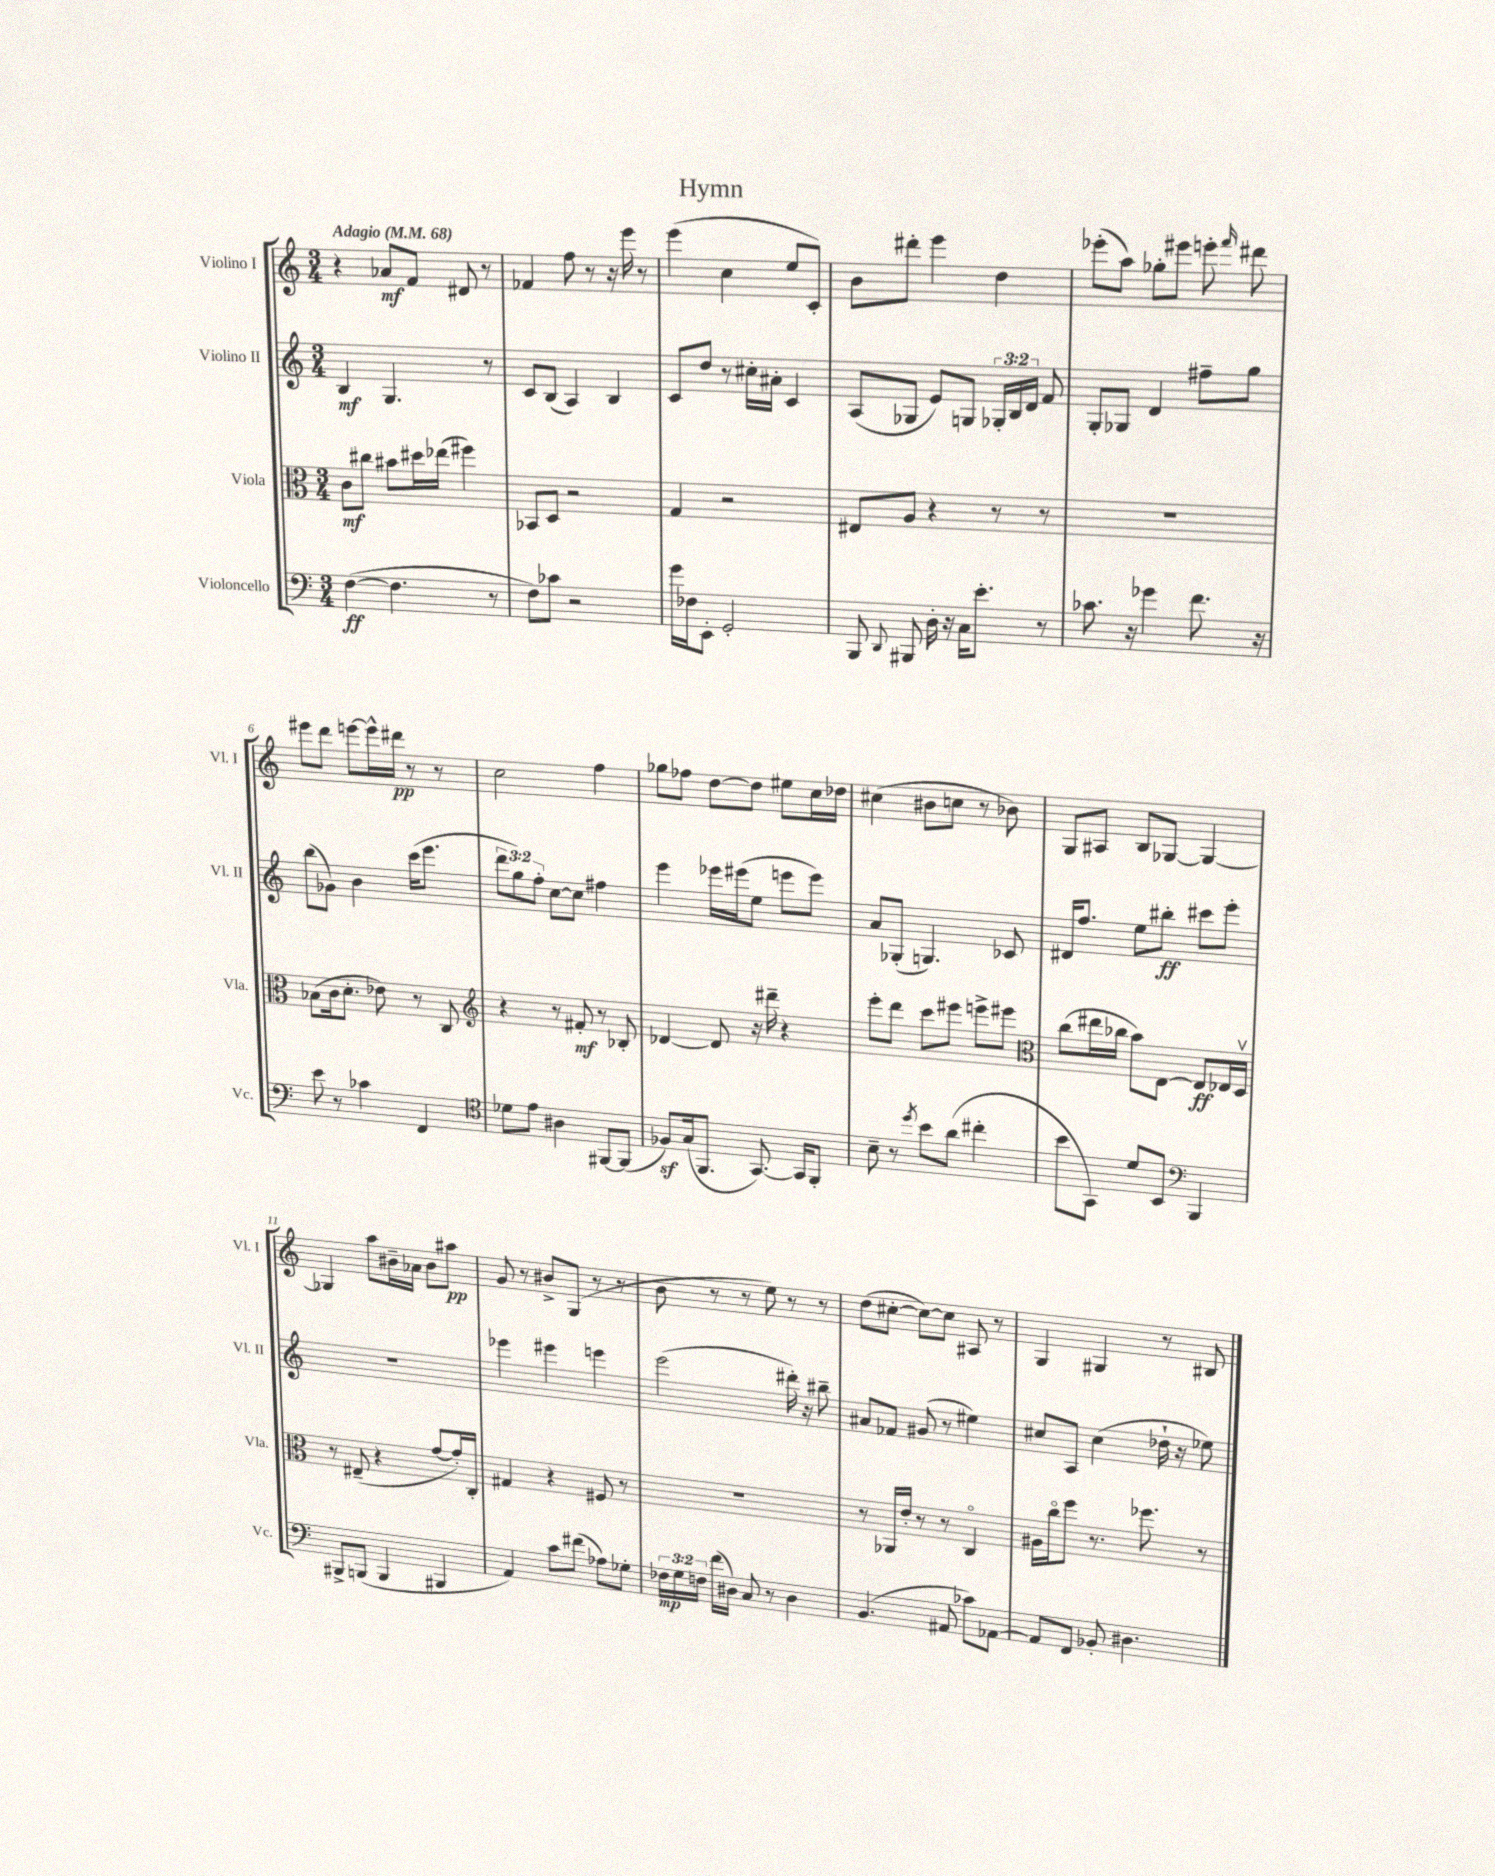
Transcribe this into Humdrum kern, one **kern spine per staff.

**kern	**kern	**kern	**kern
*staff4	*staff3	*staff2	*staff1
*clefF4	*clefC3	*clefG2	*clefG2
*k[]	*k[]	*k[]	*k[]
*M3/4	*M3/4	*M3/4	*M3/4
*MM68	*MM68	*MM68	*MM68
([4F	8c	4B	4r
.	8cc#	.	.
4.F]	8b#	4.G	8a-
.	16dd#	.	8f
.	(16ee-	.	.
.	4ff#)	.	8d#
8r	.	8r	8r
=	=	=	=
8F)	8BB-	8c	4f-
8c-	8D	(8B	.
2r	2r	4A)	8ff
.	.	.	8r
.	.	4B	16r
.	.	.	16eee
.	.	.	8r
=	=	=	=
16g	4G	8c	(4eee
16F-	.	.	.
8EE'	.	8dd	.
2GG'	2r	8r	4cc
.	.	16cc#'	.
.	.	16a#'	.
.	.	4c	8ee
.	.	.	8c')
=	=	=	=
8BBB	8E#	(8A	8b
8qqDD	.	.	.
8BBB#	8A	8G-	8ddd#'
16D'	4r	8e)	4eee
16r	.	.	.
16C	.	8G	.
8.e'	.	.	.
.	8r	24G-'	4dd
.	.	24B	.
.	.	24d	.
8r	8r	8f	.
=	=	=	=
8.c-	2.r	8G'	(8eee-'
.	.	8G-	8aa)
16r	.	.	.
4g-	.	4d	8gg-'
.	.	.	8eee#
8.f	.	8ff#~	8eee'
.	.	.	16qqfff
.	.	8gg	8ddd#
16r	.	.	.
=	=	=	=
8e	(8B-	(8bb	8eee#
8r	16c	8g-)	8ddd
.	8.d'	.	.
4c-	.	4b	[8eee
.	8e-)	.	16eee^^]
.	.	.	16ddd#
4FF	8r	(16ccc	8r
.	.	8.eee	.
.	8C	.	8r
=	=	=	=
*clefC4	*clefG2	*	*
8d-	4r	12ddd	2cc
.	.	12gg)	.
8e	.	.	.
.	.	12ff'	.
4A#	8r	[8cc	.
.	8f#'	8cc]	.
[8FF#	8r	4ff#	4ff
(8FF#]	8B-'	.	.
=	=	=	=
8F-)	[4d-	4eee	8gg-
(16G	.	.	8ff-
8.FF	.	.	.
.	8d-]	16eee-	[8dd
.	.	(16eee#	.
[8.GG)	16r	8ee	8dd]
.	16ddd#~	.	.
.	4r	8eee	8ee#
16GG]	.	.	.
8FF'	.	8eee)	16cc
.	.	.	16dd-
=	=	=	=
8B~	8eee'	8a	(4cc#
8r	8ddd	(8G-'	.
8qdd	.	.	.
8b	8ccc	4.G)	8b#
(8a	8eee#	.	8cc
4cc#'	8eee^	.	8r
.	8eee#	8c-	8b-)
=	=	=	=
*	*clefC3	*	*
8b	(8cc	16d#	8G
.	.	8.ff	.
8GG)	16ee#	.	8A#
.	16cc-	.	.
8d	8b)	8ee	8B
8BB	[8E	8bb#'	[8G-
*clefF4	*	*	*
4BBB	8E]	8ccc#	4G-_
.	16E-	8eee'	.
.	16Dv	.	.
=	=	=	=
8BBB#^	8r	2.r	4G-]
(8BBB	(8E#~	.	.
4BBB	4r	.	8aa
.	.	.	16b#~
.	.	.	16a-
4BBB#	[8g	.	8b#
.	16g'])	.	8aa#
.	16C'	.	.
=	=	=	=
4AA)	4G#	4eee-	8g
.	.	.	8r
8c	4r	4eee#	8b#^
(8f#	.	.	(8G
8A-)	8F#	4eee	8r
8G-'	8r	.	8r
=	=	=	=
24F-	2.r	(2eee	8b
24G	.	.	.
24F	.	.	.
(16f	.	.	8r
16D#)	.	.	.
8C	.	.	8r
8r	.	.	8ee)
4D#	.	16ddd#')	8r
.	.	16r	.
.	.	8bb#~	8r
=	=	=	=
(4.BB	8r	8a#	(8dd
.	16AA-	8f-	[8cc#'
.	16e'	.	.
.	8r	(8g#	8cc#_)
8AA#	8r	8r	8cc#]
8c-)	4Co	4ee#)	8A#
[8AA-	.	.	8r
=	=	=	=
8AA-]	16A#	8cc#	4G
.	16cco	.	.
8FF	8ff	8A	.
8BB-'	8.r	(4cc#	4G#
4.D#	.	.	.
.	8.ff-	.	.
.	.	16dd-`	8r
.	.	16r	.
.	8r	8ee-)	8B#
==	==	==	==
*-	*-	*-	*-
